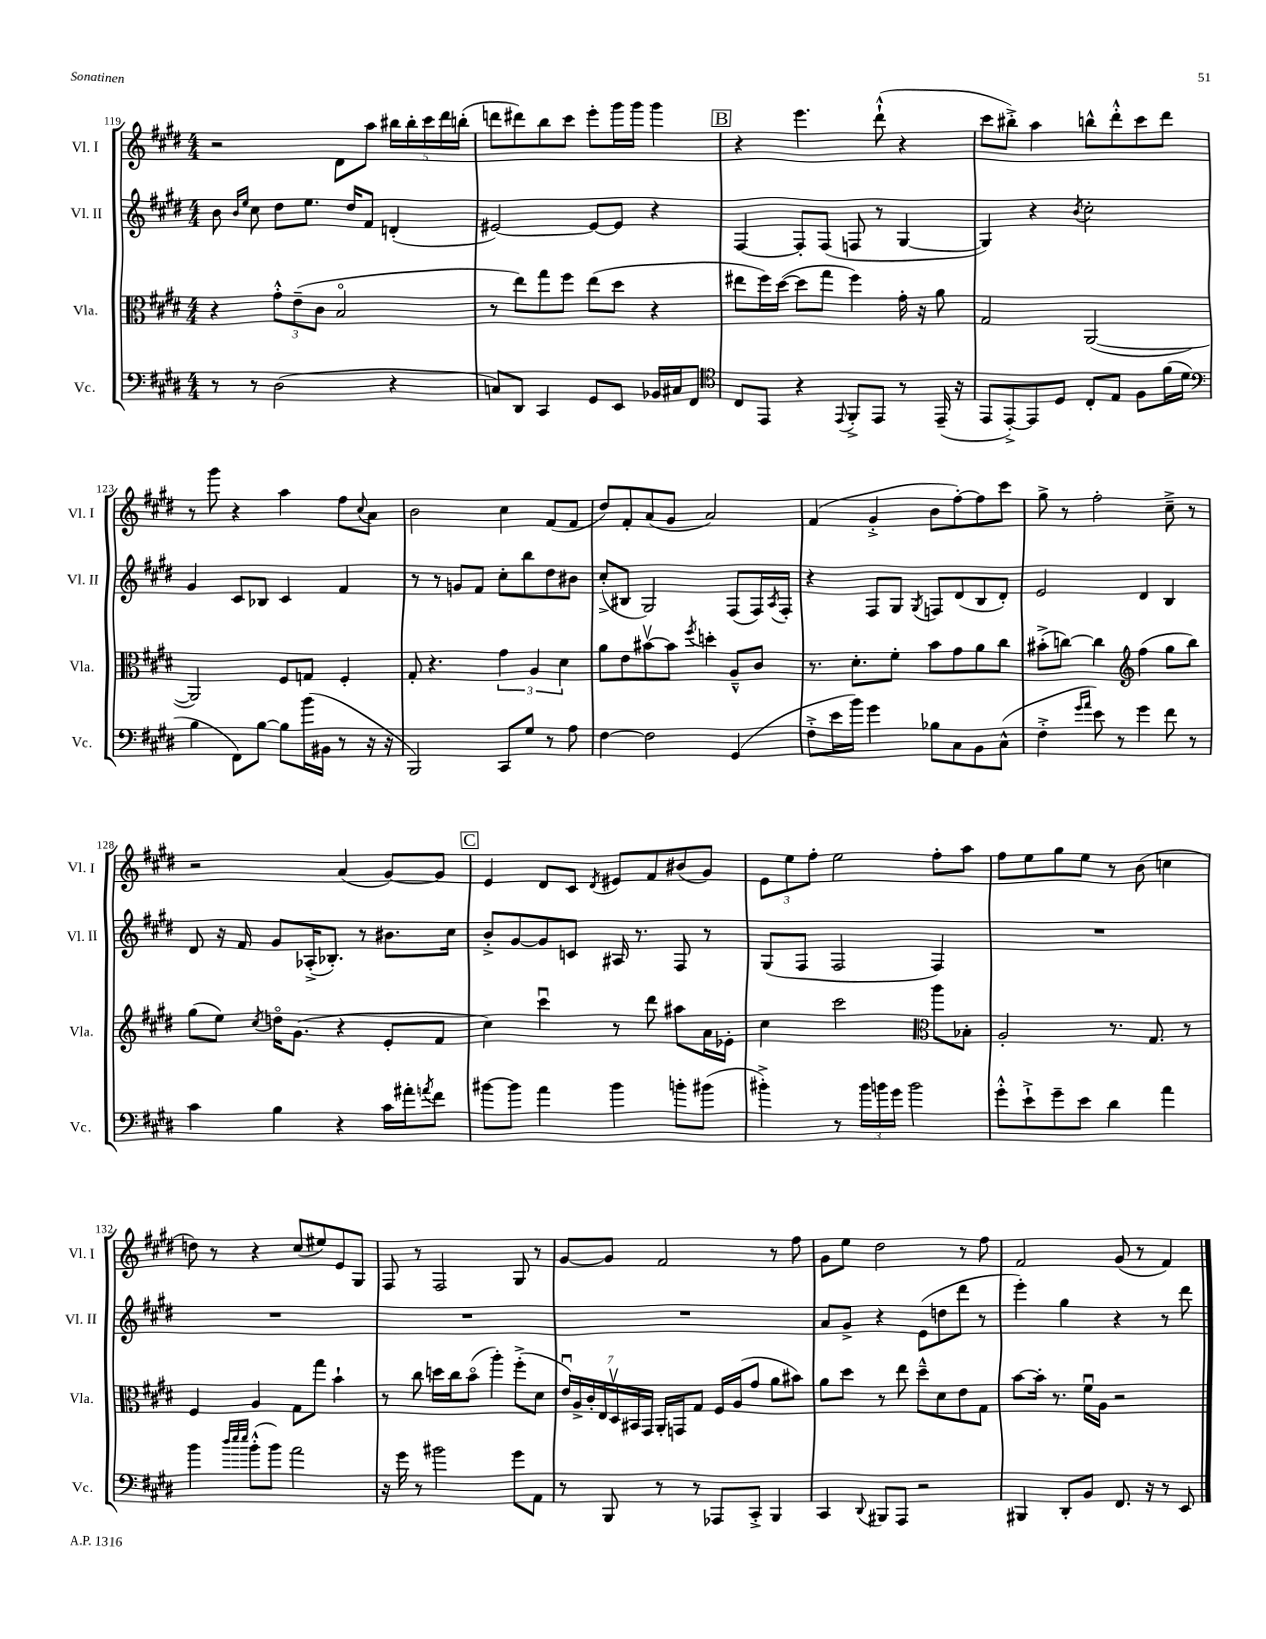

**kern	**kern	**kern	**kern
*part4	*part3	*part2	*part1
*staff4	*staff3	*staff2	*staff1
*I"Vc.	*I"Vla.	*I"Vl. II	*I"Vl. I
*I'Vc.	*I'Vla.	*I'Vl. II	*I'Vl. I
*clefF4	*clefC3	*clefG2	*clefG2
*k[f#c#g#d#]	*k[f#c#g#d#]	*k[f#c#g#d#]	*k[f#c#g#d#]
*M4/4	*M4/4	*M4/4	*M4/4
=119	=119	=119	=119
8r	4r	8b\	2r
.	.	16qqb/LL	.
.	.	16qqee/JJ	.
8r	.	8cc#\	.
(2D#\	12g#'^^\L	8dd#\L	.
.	(12e~\	.	.
.	.	8.ee\J	.
.	12c#\J	.	.
.	2B/	.	8d#\L
.	.	16dd#/KL	.
.	.	8f#/J	8aa\J
4r	.	(4dn'/	20bb#X\LL
.	.	.	20bb#'\
.	.	.	20ccc#\
.	.	.	20ddd#\
.	.	.	(20bbn'\JJ
=120	=120	=120	=120
8Cn/L)	8r	[2e#X/)	8dddn\L
8DD#/J	8ee\L)	.	8ddd#X\)
4CC#/	8gg#\	.	8bb\
.	8ff#\J	.	8ccc#\J
8GG#/L	(8ee\L	8e#/L_	8eee'\L
8EE/J	8dd#\J	8e#/J]	16ggg#\L
.	.	.	16ggg#\JJ
16BB-X/LL	4r	4r	4ggg#\
16C#X/J	.	.	.
8FF#/J	.	.	.
!!LO:REH:place=s1:t=B
=121	=121	=121	=121
*clefC4	*	*	*
8C#/L	8ee#X\L	[4F#/	4r
8EE/J	16ff#\L)	.	.
.	([16dd#\JJ	.	.
4r	8dd#\L]	8F#'/L]	4.eee\
.	8gg#\J	(8F#/J	.
8qqEE/	.	.	.
8FF#'^/L	4ff#\)	8Fn/	.
8EE/J	.	8r	(8ddd#`^^\
8r	16g#'\	[4G#/	4r
.	16r	.	.
(16EE~/	8a\	.	.
16r	.	.	.
=122	=122	=122	=122
8EE/L	2G#/	4G#/])	8ccc#\L
[8EE'^/)	.	.	8bb#X'^\J)
8EE/]	.	4r	4aa\
8D#/J	.	.	.
.	.	8qb/	.
8C#'/L	([2AA/	2cc#'\	8bbn^^\L
8E/J	.	.	8ddd#'^^\
8F#\L	.	.	8ccc#\
(16f#\L	.	.	8ddd#\J
16d#\JJ	.	.	.
!!LO:LB:g=z
=123	=123	=123	=123
*clefF4	*	*	*
4B\	2AA/])	4g#/	8r
.	.	.	8ggg#\
8FF#\L)	.	8c#/L	4r
[8B\J	.	8B-X/J	.
8B\L]	8F#/L	4c#/	4aa\
(16b\L	8Gn/J	.	.
16BB#X\JJ	.	.	.
8r	4F#'/	4f#/	8ff#\L
.	.	.	8qqcc#/
16r	.	.	8a\J
16r	.	.	.
=124	=124	=124	=124
2BBB/)	8G#'/	8r	2b\
.	4.r	8r	.
.	.	8gn/L	.
.	.	8f#/J	.
8CC#/L	6g#\	8cc#'\L	4cc#\
8G#/J	.	8bb\	.
.	6A/	.	.
8r	.	8dd#\	(8f#/L
.	6d#\	.	.
8A\	.	8b#X\J	8f#/J
=125	=125	=125	=125
[4F#\	8a\L	(8cc#'^/L	8dd#/L)
.	8e\	8B#X/J	8f#'/
2F#\]	[8b#Xv\	2G#/)	(8a/
.	8b#\J]	.	8g#/J
.	8qff#/	.	.
.	4ddn'\	.	2a/)
(4GG#/	8A~^^/L	(8F#/L	.
.	8c#/J	16F#/L)	.
.	.	8qA/	.
.	.	16F#'/JJ	.
=126	=126	=126	=126
8F#'^\L	8.r	4r	(4f#/
16e\L	.	.	.
16b\JJ)	8.d#'\L	.	.
4g#\	.	8F#/L	4g#'^/
.	8f#'\J	8G#/J	.
.	.	8qG#/	.
8B-X\L	8b\L	8Fn/L	8b\L
8C#\	8g#\	(8d#/	[8ff#'\)
8BB\	8a\	8B/	8ff#\]
(8C#^^\J	8cc#\J	8d#'/J)	8ccc#\J
=127	=127	=127	=127
4F#'^\	(8b#X'^\L	2e/	8gg#^\
.	[8ccn\J)	.	8r
16qqg#/LL	.	.	.
16qqa/JJ	.	.	.
8e\)	4cc\]	.	2ff#'\
8r	.	.	.
*	*clefG2	*	*
4g#\	(4ff#\	4d#/	.
8f#\	8gg#\L	4B/	8cc#~^\
8r	8bb\J)	.	8r
!!LO:LB:g=z
=128	=128	=128	=128
4c#\	(8gg#\L	8d#/	2r
.	8ee\J)	16r	.
.	.	16f#/	.
.	8qcc#/	.	.
4B\	16ddn\KL	8g#/L	.
.	(8.g#\J	.	.
.	.	(16A-X'^/K	.
.	.	8.B-X'/J)	.
4r	4r	.	(4a/
.	.	8r	.
16c#\LL	8e'/L	8.b#X\L	[8g#/L)
16a#X'\J	.	.	.
8qan/	.	.	.
8f#\J	8f#/J	.	8g#/J]
.	.	16cc#\Jk	.
!!LO:REH:place=s1:t=C
=129	=129	=129	=129
[8b#X\L	4cc#\)	8b'^/L	4e/
8b#\J]	.	[8g#/	.
4a\	4ccc#u\	8g#/]	8d#/L
.	.	8cn/J	8c#/J
.	.	.	8qd#/
4b#\	8r	16A#X/	8e#X/L
.	.	8.r	.
.	8ddd#\	.	8f#/
8bn'\L	8aa#X\L	8F#/	(8b#X/
(8b#X\J	16a\L	8r	8g#/J)
.	16e-X'\JJ	.	.
=130	=130	=130	=130
4b#X'^\)	4cc#\	(8G#/L	12e\L
.	.	.	12ee\
.	.	8F#/J	.
.	.	.	12ff#'\J
8r	2ccc#\	2F#/	2ee\
24b#\LL	.	.	.
24bn\	.	.	.
24g#\JJ	.	.	.
2b\	.	.	.
*	*clefC3	*	*
.	8aa\L	4F#/)	8ff#'\L
.	8B-X'\J	.	8aa\J
=131	=131	=131	=131
8g#'^^\L	2A'/	1r	8ff#\L
8e`^\	.	.	8ee\
8g#~\	.	.	8gg#\
8e\J	.	.	8ee\J
4d#\	8.r	.	8r
.	.	.	(8b\
.	8.G#/	.	.
4a\	.	.	4ccn\
.	8r	.	.
!!LO:LB:g=z
=132	=132	=132	=132
4b\	4F#/	1r	8ddn\)
.	.	.	8r
32qqdd#/LLL	.	.	.
32qqee/	.	.	.
32qqee/JJJ	.	.	.
(8b'^^\L	4A/	.	4r
8b\J)	.	.	.
2a\	8G#\L	.	(8cc#/L
.	8gg#\J	.	8ee#X/)
.	4b`\	.	8e/
.	.	.	8G#/J
=133	=133	=133	=133
16r	8r	1r	8F#/
16g#\	.	.	.
8r	8cc#\	.	8r
2b#X\	16ddn\LL	.	2F#/
.	16cc#\J	.	.
.	(8b\J	.	.
.	4aa'\)	.	.
8g#\L	(8ff#'^\L	.	8G#/
8AA\J	8d#\J	.	8r
=134	=134	=134	=134
8r	28eu/LL)	1r	[8g#/L
.	28A^/	.	.
.	28c#'/	.	.
.	28E/	.	.
8BBB/	.	.	8g#/J]
.	28D#v/	.	.
.	28BB#X/	.	.
.	28GG#/JJ	.	.
8r	16AA'/LL	.	2f#/
.	16GGn/J	.	.
8r	8G#/J	.	.
8AAA-X/L	16F#/LL	.	.
.	(16A/J	.	.
8CC#'^/J	8g#/J	.	.
4BBB/	8a\L	.	8r
.	8b#X\J)	.	8ff#\
=135	=135	=135	=135
4CC#/	8a\L	8a/L	8g#\L
.	8dd#\J	8g#^/J	8ee\J
8qqDD#/	.	.	.
8BBB#X/L	8r	4r	2dd#\
8AAA/J	8ee\	.	.
2r	8dd#~^^\L	(8e\L	.
.	8d#\	8ddn\	.
.	8e\	8ddd#\J	8r
.	8G#\J	8r	8ff#\
=136	=136	=136	=136
4BBB#X/	[8b\L	4eee'\)	2f#/
.	16b'\Jk]	.	.
.	8.r	.	.
8DD#'/L	.	4gg#\	.
8BB/J	16f#u\LL	.	.
.	16A\JJ	.	.
8.FF#/	2r	4r	(8g#/
.	.	.	8r
16r	.	.	.
8r	.	8r	4f#/)
8EE/	.	8ddd#\	.
==	==	==	==
*-	*-	*-	*-
